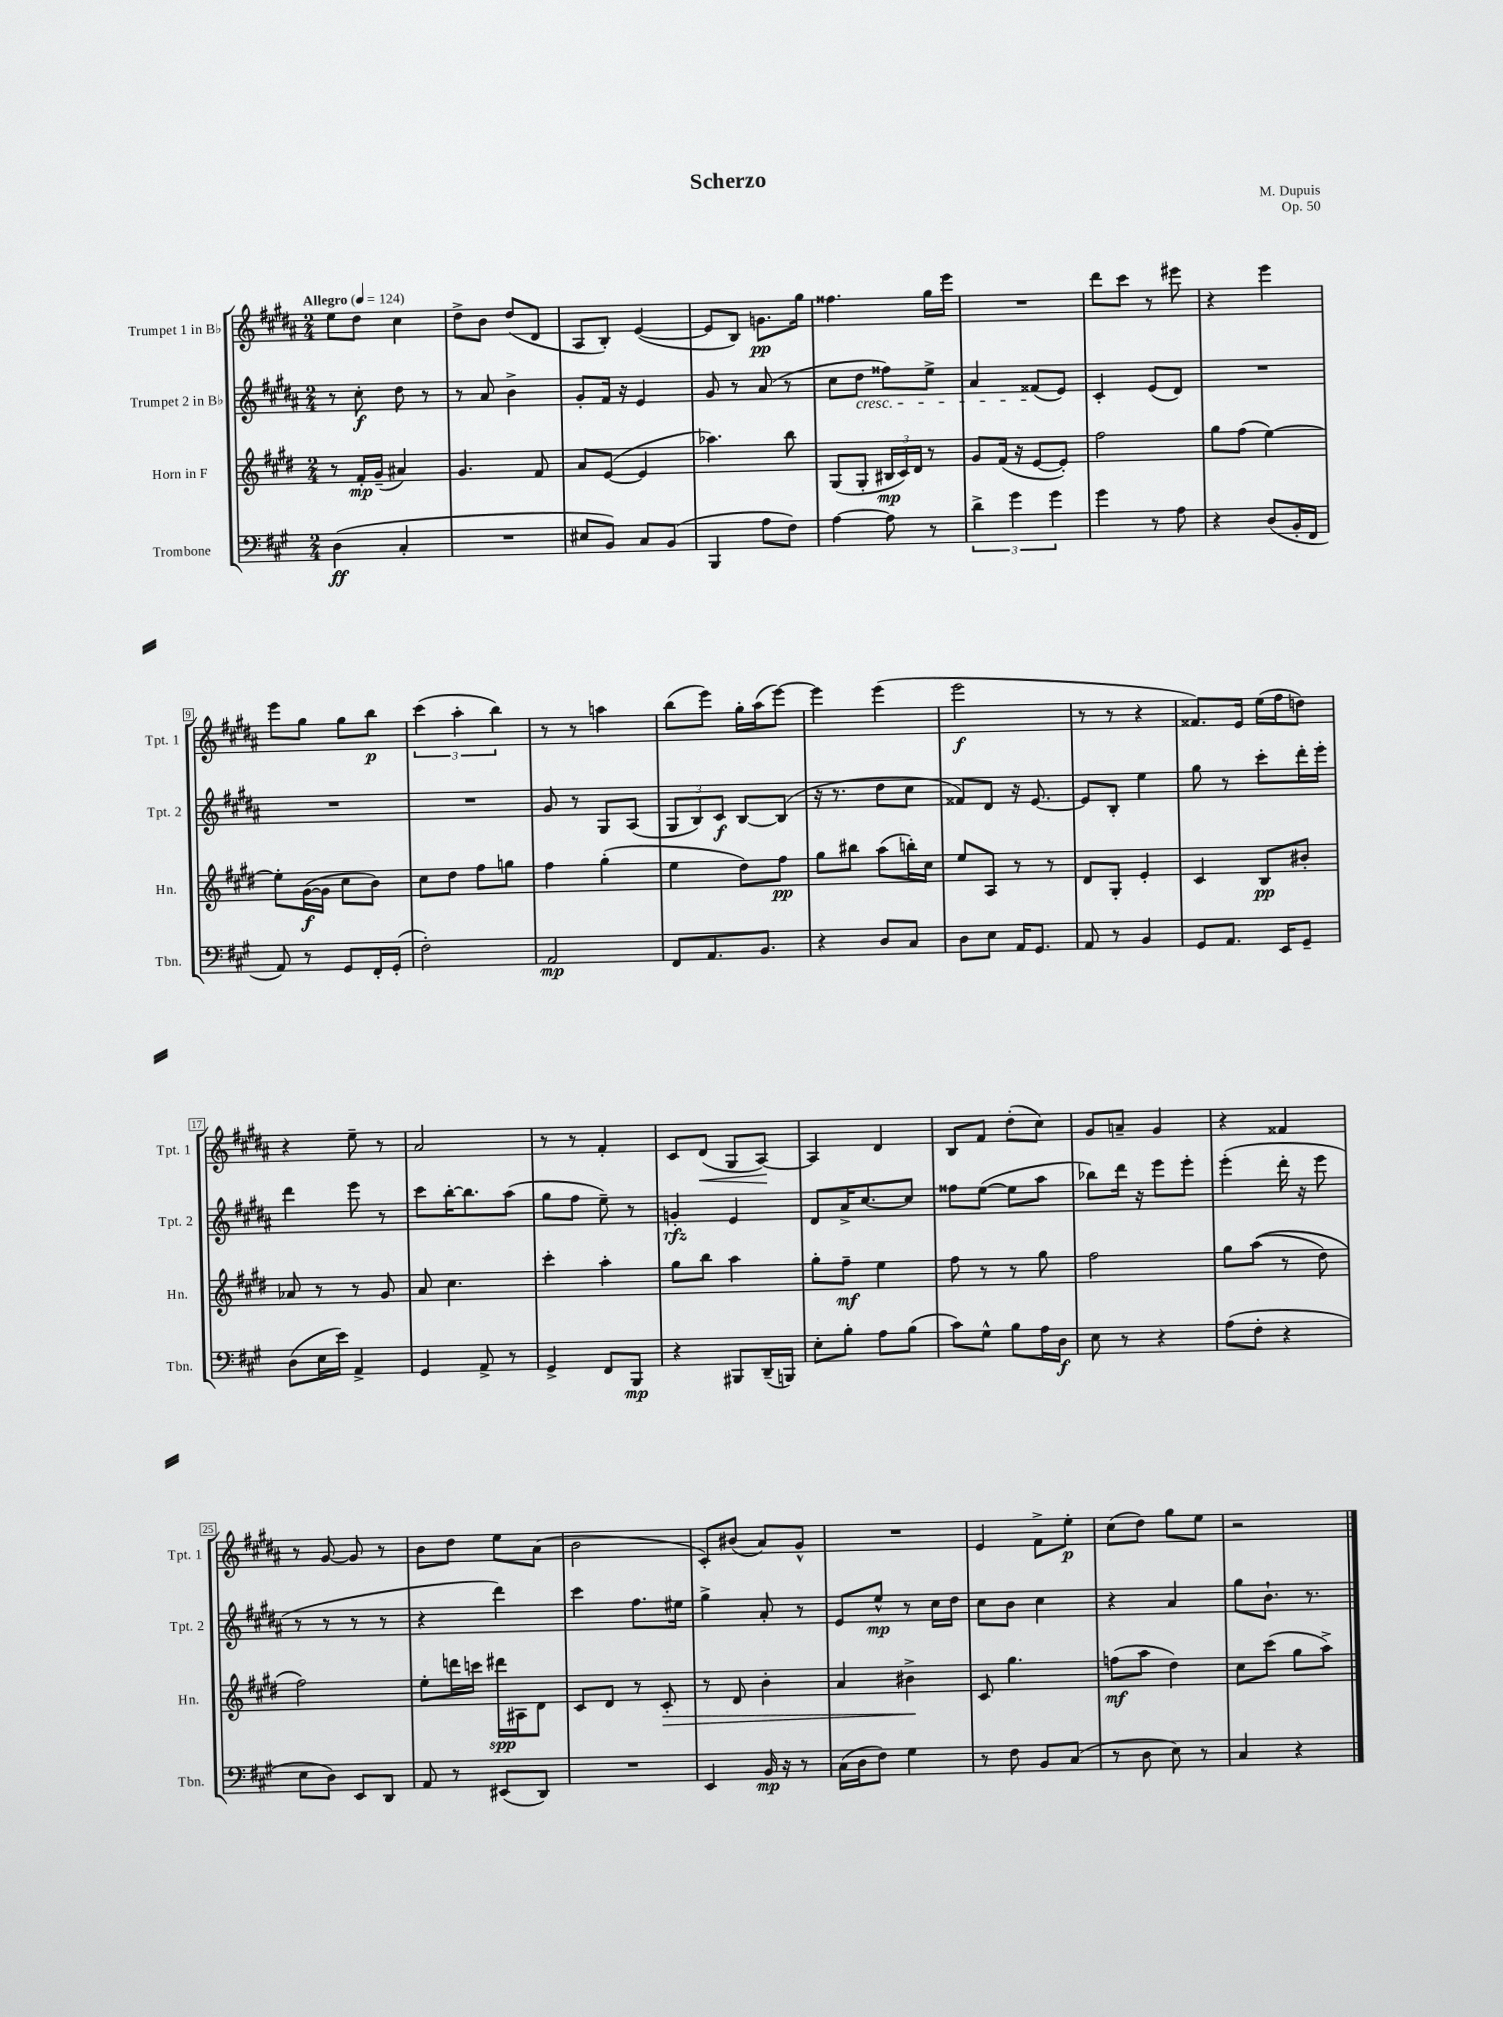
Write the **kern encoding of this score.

**kern	**dynam	**kern	**dynam	**kern	**dynam	**kern	**dynam
*part4	*part4	*part3	*part3	*part2	*part2	*part1	*part1
*staff4	*staff4	*staff3	*staff3	*staff2	*staff2	*staff1	*staff1
*I"Trombone	*	*I"Horn in F	*	*I"Trumpet 2 in B♭	*	*I"Trumpet 1 in B♭	*
*I'Tbn.	*	*I'Hn.	*	*I'Tpt. 2	*	*I'Tpt. 1	*
*clefF4	*	*clefG2	*	*clefG2	*	*clefG2	*
*k[f#c#g#]	*	*k[f#c#g#d#]	*	*k[f#c#g#d#a#]	*	*k[f#c#g#d#a#]	*
*M2/4	*	*M2/4	*	*M2/4	*	*M2/4	*
*MM124	*	*MM124	*	*MM124	*	*MM124	*
=1	=1	=1	=1	=1	=1	=1	=1
!	!	!	!	!	!	!LO:TX:a:B:t=Allegro	!
(4D\	ff	8r	.	8r	.	8ee\L	.
.	.	16f#'/LL	mp	8cc#'\	f	8dd#\J	.
.	.	(16g#~/JJ	.	.	.	.	.
4C#'/	.	4a#X/)	.	8dd#\	.	4cc#\	.
.	.	.	.	8r	.	.	.
=2	=2	=2	=2	=2	=2	=2	=2
2r	.	4.g#/	.	8r	.	8dd#^\L	.
.	.	.	.	8a#/	.	8b\J	.
.	.	.	.	4b^\	.	(8dd#/L	.
.	.	8f#/	.	.	.	8d#/J	.
=3	=3	=3	=3	=3	=3	=3	=3
8E#X/L	.	8a/L	.	8g#'/L	.	8A#/L	.
8BB/J)	.	([8e/J	.	16f#/Jk	.	8B'/J)	.
.	.	.	.	16r	.	.	.
8C#/L	.	4e/]	.	4e/	.	([4e/	.
(8BB/J	.	.	.	.	.	.	.
=4	=4	=4	=4	=4	=4	=4	=4
4BBB/	.	4.aa-X\)	.	8g#/	.	8e/L]	.
.	.	.	.	8r	.	8B/J)	.
8A\L	.	.	.	(8a#/	.	8.gn\L	pp
8F#\J)	.	8bb\	.	8r	.	.	.
.	.	.	.	.	.	16gg#\Jk	.
=5	=5	=5	=5	=5	=5	=5	=5
[4A\	.	(8G#/L	.	8cc#\L	.	4.ff##X\	.
!	!	!	!	!LO:TX:b:i:t=cresc.	!	!	!
.	.	8G#'/J	.	8dd#\J	.	.	.
8A\]	.	24B#X/LL	mp	8ff##X\L)	.	.	.
.	.	24c#/)	.	.	.	.	.
.	.	24d#/JJ	.	.	.	.	.
8r	.	8r	.	8ee^\J	.	16gg#\LL	.
.	.	.	.	.	.	16eee\JJ	.
=6	=6	=6	=6	=6	=6	=6	=6
6d^\	.	8g#/L	.	4a#/	.	2r	.
.	.	(16f#/Jk	.	.	.	.	.
6g#\	.	.	.	.	.	.	.
.	.	16r	.	.	.	.	.
.	.	[8e/L	.	(8f##X/L	.	.	.
6g#\	.	.	.	.	.	.	.
.	.	8e'/J])	.	8e/J)	.	.	.
=7	=7	=7	=7	=7	=7	=7	=7
4g#\	.	2ff#\	.	4c#'/	.	8ddd#\L	.
.	.	.	.	.	.	8ccc#\J	.
8r	.	.	.	(8e/L	.	8r	.
8A\	.	.	.	8d#/J)	.	8eee#X\	.
=8	=8	=8	=8	=8	=8	=8	=8
4r	.	8gg#\L	.	2r	.	4r	.
.	.	(8ff#\J	.	.	.	.	.
(8D/L	.	[4ee\)	.	.	.	4eee\	.
16BB'/L	.	.	.	.	.	.	.
16FF#/JJ	.	.	.	.	.	.	.
!!LO:LB:g=z
=9	=9	=9	=9	=9	=9	=9	=9
8AA/)	.	8ee'\L]	.	2r	.	8eee\L	.
8r	.	([16g#\L	f	.	.	8gg#\J	.
.	.	16g#\JJ]	.	.	.	.	.
8GG#/L	.	8cc#\L	.	.	.	8gg#\L	.
16FF#'/L	.	8b\J)	.	.	.	8bb\J	p
(16GG#'/JJ	.	.	.	.	.	.	.
=10	=10	=10	=10	=10	=10	=10	=10
2F#'\)	.	8cc#\L	.	2r	.	(6ccc#\	.
.	.	8dd#\J	.	.	.	.	.
.	.	.	.	.	.	6aa#'\	.
.	.	8ff#\L	.	.	.	.	.
.	.	.	.	.	.	6bb\)	.
.	.	8ggn\J	.	.	.	.	.
=11	=11	=11	=11	=11	=11	=11	=11
2AA/	mp	4ff#\	.	8g#/	.	8r	.
.	.	.	.	8r	.	8r	.
.	.	(4gg#'\	.	8G#/L	.	4aan\	.
.	.	.	.	(8A#/J	.	.	.
=12	=12	=12	=12	=12	=12	=12	=12
8FF#/L	.	4ee\	.	12G#/L	.	(8bb\L	.
.	.	.	.	12B/)	.	.	.
8.AA/	.	.	.	.	.	8eee\J)	.
.	.	.	.	12c#/J	f	.	.
.	.	8dd#\L)	.	[8B/L	.	16gg#'\LL	.
8.BB/J	.	.	.	.	.	(16aa#\J	.
.	.	8ff#\J	pp	(8B/J]	.	[8eee\J)	.
=13	=13	=13	=13	=13	=13	=13	=13
4r	.	8gg#\L	.	16r	.	4eee\]	.
.	.	.	.	8.r	.	.	.
.	.	8bb#X\J	.	.	.	.	.
8D/L	.	(8aa\L	.	8dd#\L	.	(4eee\	.
8C#/J	.	16bbn'\L)	.	8cc#\J	.	.	.
.	.	16cc#\JJ	.	.	.	.	.
=14	=14	=14	=14	=14	=14	=14	=14
8D\L	.	8ee/L	.	8f##X/L)	.	2eee\	f
8E\J	.	8A/J	.	8d#/J	.	.	.
16AA/KL	.	8r	.	16r	.	.	.
8.GG#/J	.	.	.	[8.e/	.	.	.
.	.	8r	.	.	.	.	.
=15	=15	=15	=15	=15	=15	=15	=15
8AA/	.	8d#/L	.	8e/L]	.	8r	.
8r	.	8G#'/J	.	8B'/J	.	8r	.
4BB/	.	4e'/	.	4ee\	.	4r	.
=16	=16	=16	=16	=16	=16	=16	=16
8GG#/L	.	4c#/	.	8gg#\	.	8.f##X/L)	.
8.AA/J	.	.	.	8r	.	.	.
.	.	.	.	.	.	16e/Jk	.
.	.	8B/L	pp	8ccc#'\L	.	(16ee\LL	.
16EE/KL	.	.	.	.	.	16ff#\J	.
8GG#~/J	.	8b#X'/J	.	16ddd#'\L	.	8ddn\J)	.
.	.	.	.	16eee'\JJ	.	.	.
!!LO:LB:g=z
=17	=17	=17	=17	=17	=17	=17	=17
(8D\L	.	8a-X/	.	4ddd#\	.	4r	.
16E\L	.	8r	.	.	.	.	.
16e\JJ)	.	.	.	.	.	.	.
4AA^/	.	8r	.	8eee\	.	8ee~\	.
.	.	8g#/	.	8r	.	8r	.
=18	=18	=18	=18	=18	=18	=18	=18
4GG#/	.	8a/	.	8ccc#\L	.	2a#/	.
.	.	4.cc#\	.	[16bb'\K	.	.	.
.	.	.	.	8.bb\]	.	.	.
8AA^/	.	.	.	.	.	.	.
8r	.	.	.	(8aa#\J	.	.	.
=19	=19	=19	=19	=19	=19	=19	=19
4GG#^/	.	4ccc#'\	.	8gg#\L	.	8r	.
.	.	.	.	8ff#\J	.	8r	.
8FF#/L	.	4aa'\	.	8ee~\)	.	4f#'/	.
8BBB/J	mp	.	.	8r	.	.	.
=20	=20	=20	=20	=20	=20	=20	=20
4r	.	8gg#\L	.	4gn'/	rfz	8c#/L	.
!	!	!	!	!	!	!	!LO:HP:b
.	.	8bb\J	.	.	.	(8d#/J	<
8BBB#X/L	.	4aa\	.	4e/	.	8G#/L	.
(16DD~/L	.	.	.	.	.	[8A#/J)	.
16BBBn/JJ)	.	.	.	.	.	.	.
.	.	.	.	.	.	.	[
=21	=21	=21	=21	=21	=21	=21	=21
8E'\L	.	8gg#'\L	.	8d#/L	.	4A#/]	.
8B'\J	.	8ff#~\J	mf	16a#^/K	.	.	.
.	.	.	.	[8.cc#/	.	.	.
8A\L	.	4ee\	.	.	.	4d#/	.
(8B\J	.	.	.	8cc#/J]	.	.	.
=22	=22	=22	=22	=22	=22	=22	=22
8c#\L)	.	8ff#\	.	8ff##X\L	.	8B/L	.
8G#^^\J	.	8r	.	([8ee\J	.	8f#/J	.
8B\L	.	8r	.	8ee\L]	.	(8dd#'\L	.
16A\L	.	8gg#\	.	8aa#\J	.	8cc#\J)	.
16D\JJ	f	.	.	.	.	.	.
=23	=23	=23	=23	=23	=23	=23	=23
8E\	.	2ff#\	.	8bb-X\L)	.	8g#/L	.
8r	.	.	.	16ddd#\Jk	.	8an~/J	.
.	.	.	.	16r	.	.	.
4r	.	.	.	8eee\L	.	4g#/	.
.	.	.	.	8eee'\J	.	.	.
=24	=24	=24	=24	=24	=24	=24	=24
(8A\L	.	8gg#\L	.	(4eee'\	.	4r	.
8F#'\J	.	((8aa\J	.	.	.	.	.
4r	.	8r	.	16ddd#'\	.	4f##X/	.
.	.	.	.	16r	.	.	.
.	.	8dd#\)	.	8eee\	.	.	.
!!LO:LB:g=z
=25	=25	=25	=25	=25	=25	=25	=25
8E\L	.	2ff#\)	.	8r	.	8r	.
8D\J)	.	.	.	8r	.	[8g#/	.
8EE/L	.	.	.	8r	.	8g#/]	.
8DD/J	.	.	.	8r	.	8r	.
=26	=26	=26	=26	=26	=26	=26	=26
8AA/	.	8ee'\L	.	4r	.	8b\L	.
8r	.	16dddn\L	.	.	.	8dd#\J	.
.	.	16cccn\JJ	.	.	.	.	.
(8EE#X/L	.	16ddd#X\LL	spp	4ddd#\)	.	8ee\L	.
.	.	16A#X\J	.	.	.	.	.
8DD/J)	.	8d#\J	.	.	.	(8a#\J	.
=27	=27	=27	=27	=27	=27	=27	=27
2r	.	8c#/L	.	4ccc#\	.	2b\	.
.	.	8d#/J	.	.	.	.	.
.	.	8r	.	8.ff#\L	.	.	.
!	!	!	!LO:HP:b	!	!	!	!
.	.	8c#'/	>	.	.	.	.
.	.	.	.	16ee#X\Jk	.	.	.
=28	=28	=28	=28	=28	=28	=28	=28
4EE/	.	8r	.	4gg#^\	.	8c#'/L)	.
.	.	8d#/	.	.	.	(8b#X/J	.
16BB/	mp	4b'\	.	8a#'/	.	8a#/L)	.
16r	.	.	.	.	.	.	.
8r	.	.	.	8r	.	8g#^^/J	.
=29	=29	=29	=29	=29	=29	=29	=29
(16C#\LL	.	4a/	.	8e/L	.	2r	.
16D\J	.	.	.	.	.	.	.
8F#\J)	.	.	.	8ee^^/J	mp	.	.
4G#\	.	4b#X^\	.	8r	.	.	.
.	.	.	.	16cc#\LL	.	.	.
.	.	.	.	16dd#\JJ	.	.	.
.	.	.	]	.	.	.	.
=30	=30	=30	=30	=30	=30	=30	=30
8r	.	8c#/	.	8cc#\L	.	4e/	.
8F#\	.	4.gg#\	.	8b\J	.	.	.
8BB/L	.	.	.	4cc#\	.	8f#^\L	.
(8C#/J	.	.	.	.	.	8ee'\J	p
=31	=31	=31	=31	=31	=31	=31	=31
8r	.	(8ffn\L	mf	4r	.	(8cc#\L	.
8D\	.	8aa\J	.	.	.	8dd#\J)	.
8E\)	.	4dd#\)	.	4a#/	.	8gg#\L	.
8r	.	.	.	.	.	8ee\J	.
=32	=32	=32	=32	=32	=32	=32	=32
4C#/	.	8cc#\L	.	8gg#\L	.	2r	.
.	.	(8ccc#\J	.	8.b`\J	.	.	.
4r	.	8gg#\L	.	.	.	.	.
.	.	.	.	8.r	.	.	.
.	.	8aa^\J)	.	.	.	.	.
==	==	==	==	==	==	==	==
*-	*-	*-	*-	*-	*-	*-	*-
